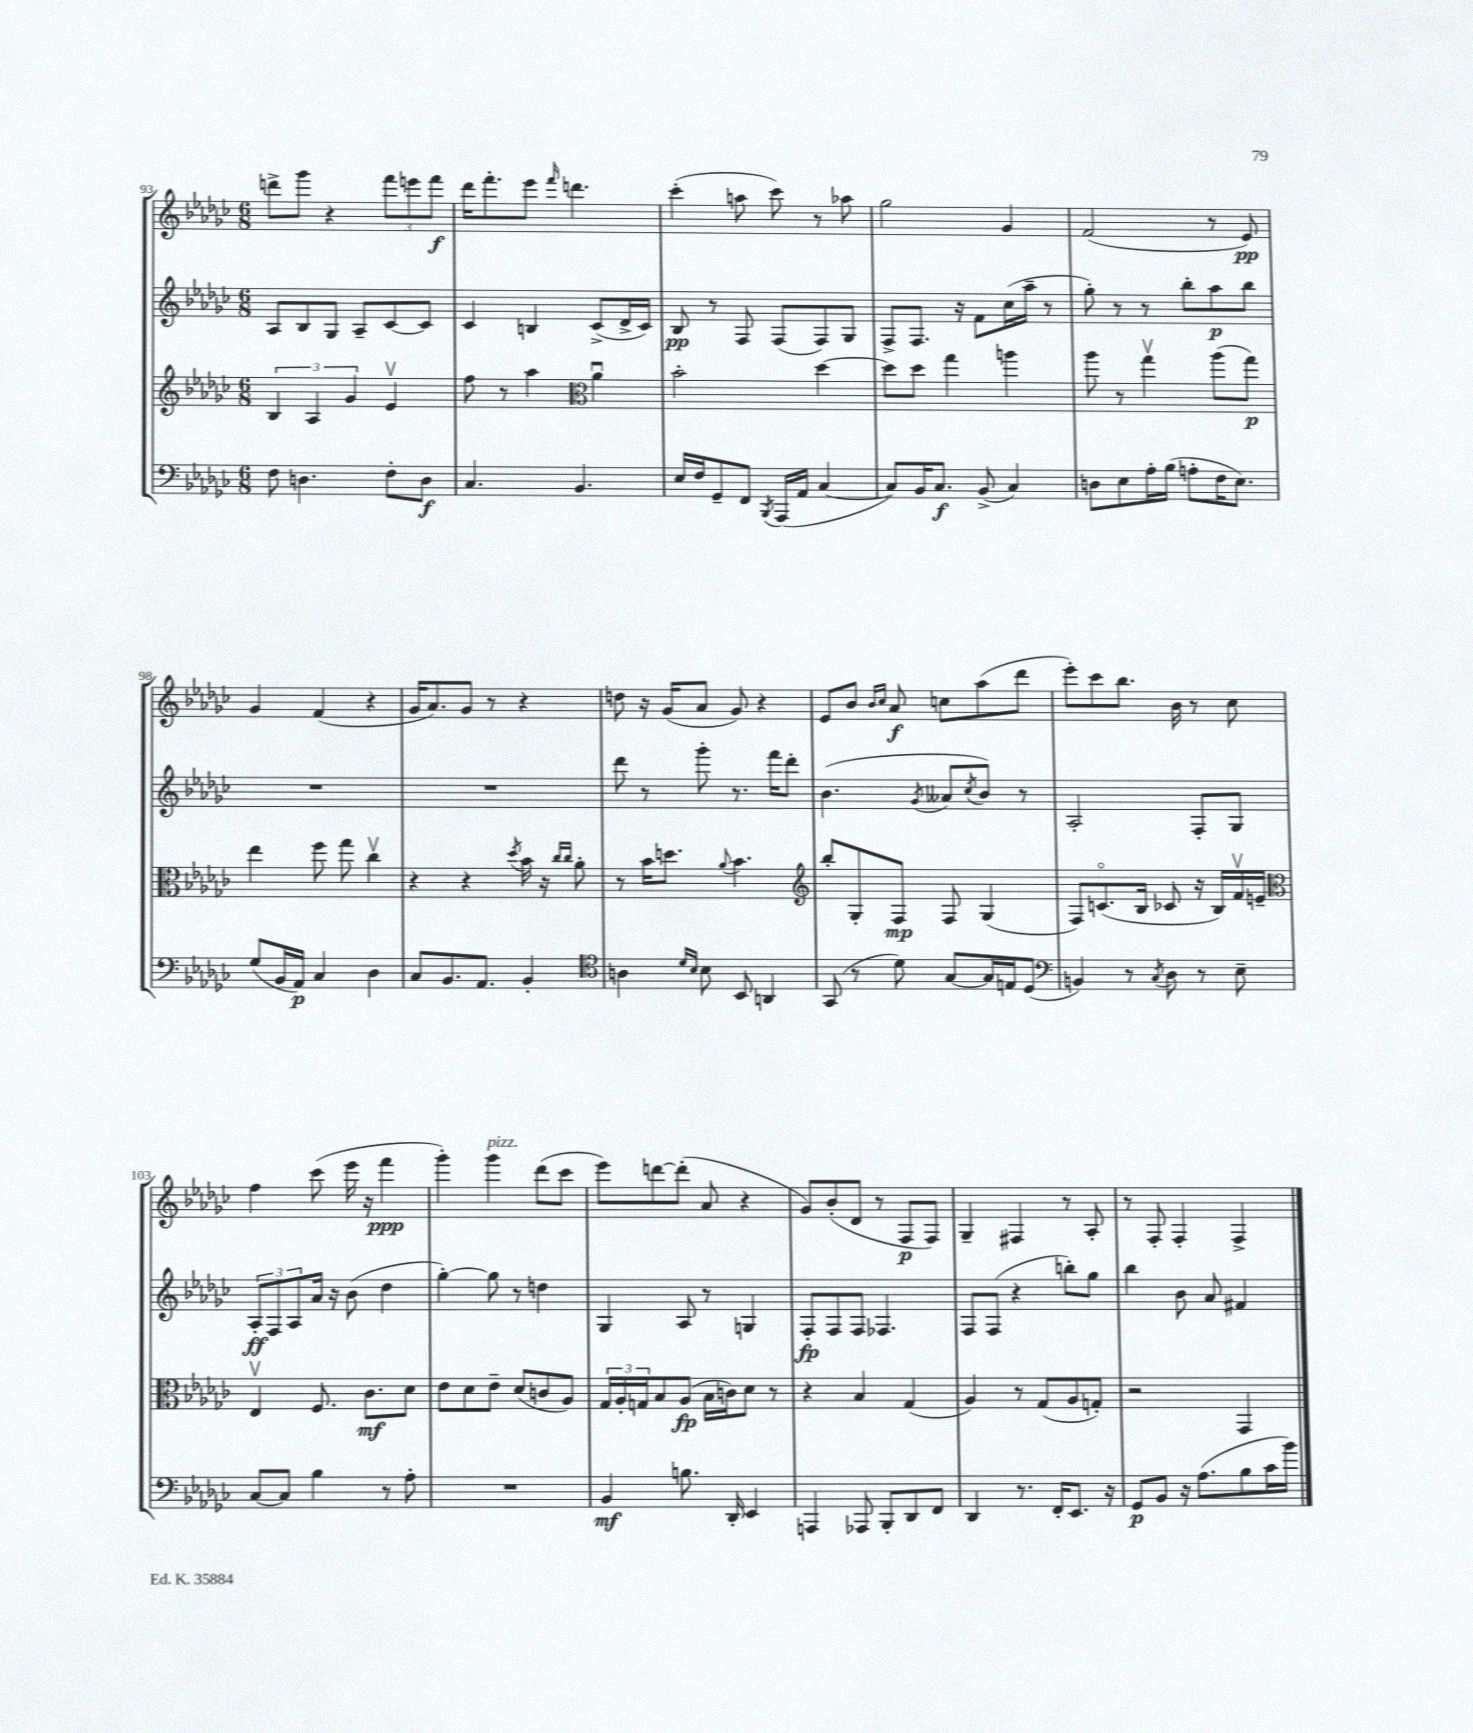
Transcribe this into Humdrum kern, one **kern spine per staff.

**kern	**kern	**kern	**kern
*staff4	*staff3	*staff2	*staff1
*clefF4	*clefG2	*clefG2	*clefG2
*k[b-e-a-d-g-c-]	*k[b-e-a-d-g-c-]	*k[b-e-a-d-g-c-]	*k[b-e-a-d-g-c-]
*M6/8	*M6/8	*M6/8	*M6/8
8F	6B-	8A-	8ddd^
4.D	.	8B-	8ggg-
.	6A-	.	.
.	.	8G-	4r
.	6g-	.	.
.	.	8A-~	.
8F'	4e-v	[8c-	12fff
.	.	.	12eee
8D	.	8c-]	.
.	.	.	12fff
=	=	=	=
4.C-	8ff	4c-	16ddd-
.	.	.	8.fff'
.	8r	.	.
.	4aa-	4B	8eee-
.	.	.	16qqfff
4.BB-	.	.	4.ddd
*	*clefC3	*	*
.	4a-u	(8c-^	.
.	.	16d-^	.
.	.	16c-)	.
=	=	=	=
16E-	2b-'	8B-	(4ccc-'
16F	.	.	.
8GG-~	.	8r	.
8FF	.	8F	8aa
8qBBB-	.	.	.
(16AAA-	.	(8F	8ccc-)
16AA-	.	.	.
[4C-	[4dd-	8F)	8r
.	.	8G-	8aa-
=	=	=	=
8C-])	8dd-]	8F^	2gg-
16BB-	8dd-	8.F	.
8.C-	.	.	.
.	4gg-	.	.
.	.	16r	.
(8BB-^	.	8f	.
4C-)	4aa	(16cc-	4g-
.	.	16aa-~	.
.	.	8r	.
=	=	=	=
8D	8aa-	8gg-')	(2f
8E-	8r	8r	.
16A-'	4gg-v	8r	.
(16B-	.	.	.
8A'	.	8bb-'	.
16F	(8aa-	8aa-	8r
8.E-)	.	.	.
.	8gg-)	8bb-	8e-)
=	=	=	=
(8G-	4ee-	2.r	4g-
16BB-	.	.	.
16AA-)	.	.	.
4C-	8ff	.	(4f
.	8gg-	.	.
4D-	4cc-v	.	4r
=	=	=	=
8C-	4r	2.r	16g-
.	.	.	8.a-)
8.BB-	.	.	.
.	4r	.	8g-
8.AA-	.	.	.
.	.	.	8r
.	8qdd-	.	.
4BB-'	16b-	.	4r
.	16r	.	.
.	16qqcc-	.	.
.	16qqcc-	.	.
.	8a-'	.	.
=	=	=	=
*clefC4	*	*	*
4A	8r	8ddd-	8dd
.	16b-	8r	16r
.	8.dd	.	(16g-
16qqd-	.	.	.
16qqB-	.	.	.
8B-	.	8ggg-'	8a-
.	8qqa-	.	.
8BB-	4.b-	8.r	8g-)
4AA	.	.	4r
.	.	16fff	.
.	.	8ddd-'	.
=	=	=	=
*	*clefG2	*	*
(8GG-	8bb-'	(4.b-	8e-
8r	8G-'	.	8b-
.	.	.	16qqb-
.	.	.	16qqcc-
8d-)	8F	.	8a-
.	.	8qg-	.
[8G-	8F	8a--	8cc
.	.	8qcc-	.
16G-]	(4G-	8b-)	(8aa-
16E	.	.	.
(8D-	.	8r	8ddd-
=	=	=	=
*clefF4	*	*	*
4BB)	8F)	2A-'	8eee-')
.	(8.co	.	8ccc-
8r	.	.	8.bb-
.	16B-	.	.
8qC-	.	.	.
8D-	8c-	.	.
.	.	.	16b-
8r	16r	8F'	8r
.	16B-)	.	.
8E-~	16fv	8G-	8cc-
.	16e~	.	.
=	=	=	=
*	*clefC3	*	*
[8C-	4E-v	12A-'	4ff
.	.	12F	.
8C-]	.	.	.
.	.	12A-	.
4B-	8.F	16a-	(8ccc-
.	.	16r	.
.	.	(8b-	16eee-
.	8.c-	.	16r
8r	.	4dd-	4fff
8A-'	8d-	.	.
=	=	=	=
2.r	8e-	[4gg-')	4ggg-')
.	8d-	.	.
.	8e-~	8gg-]	4ggg-
.	(8d-	8r	.
.	8c	4dd	(8ddd-
.	8A-)	.	8ccc-
=	=	=	=
4BB-	24G-	4G-	8eee-)
.	24A-'	.	.
.	24G	.	.
.	8B-	.	[8ddd
8.B	(8A-	8A-	(8ddd']
.	16B-	8r	8a-
16DD-'	16c)	.	.
4EE-	8d-	4G	4r
.	8r	.	.
=	=	=	=
4AAA	4r	8F'	8g-)
.	.	8F	(8b-'
8AAA-	4B-	8F	8d-
8BBB-'	.	4.F-	8r
8DD-	(4G-	.	8F
8FF	.	.	8F)
=	=	=	=
4DD-	4A-)	8F	4G-~
.	.	(8F	.
8.r	8r	4r	4F#
.	(8G-	.	.
16FF'	.	.	.
8.EE-	8A-	8bb')	8r
.	8G')	8gg-	8A-'
16r	.	.	.
=	=	=	=
8GG-	2r	4bb-	8r
8BB-	.	.	8F'
16r	.	8b-	4F'
(8.A-	.	.	.
.	.	8a-	.
8B-	4GG-	4f#	4F^
16c-	.	.	.
16b-)	.	.	.
==	==	==	==
*-	*-	*-	*-
